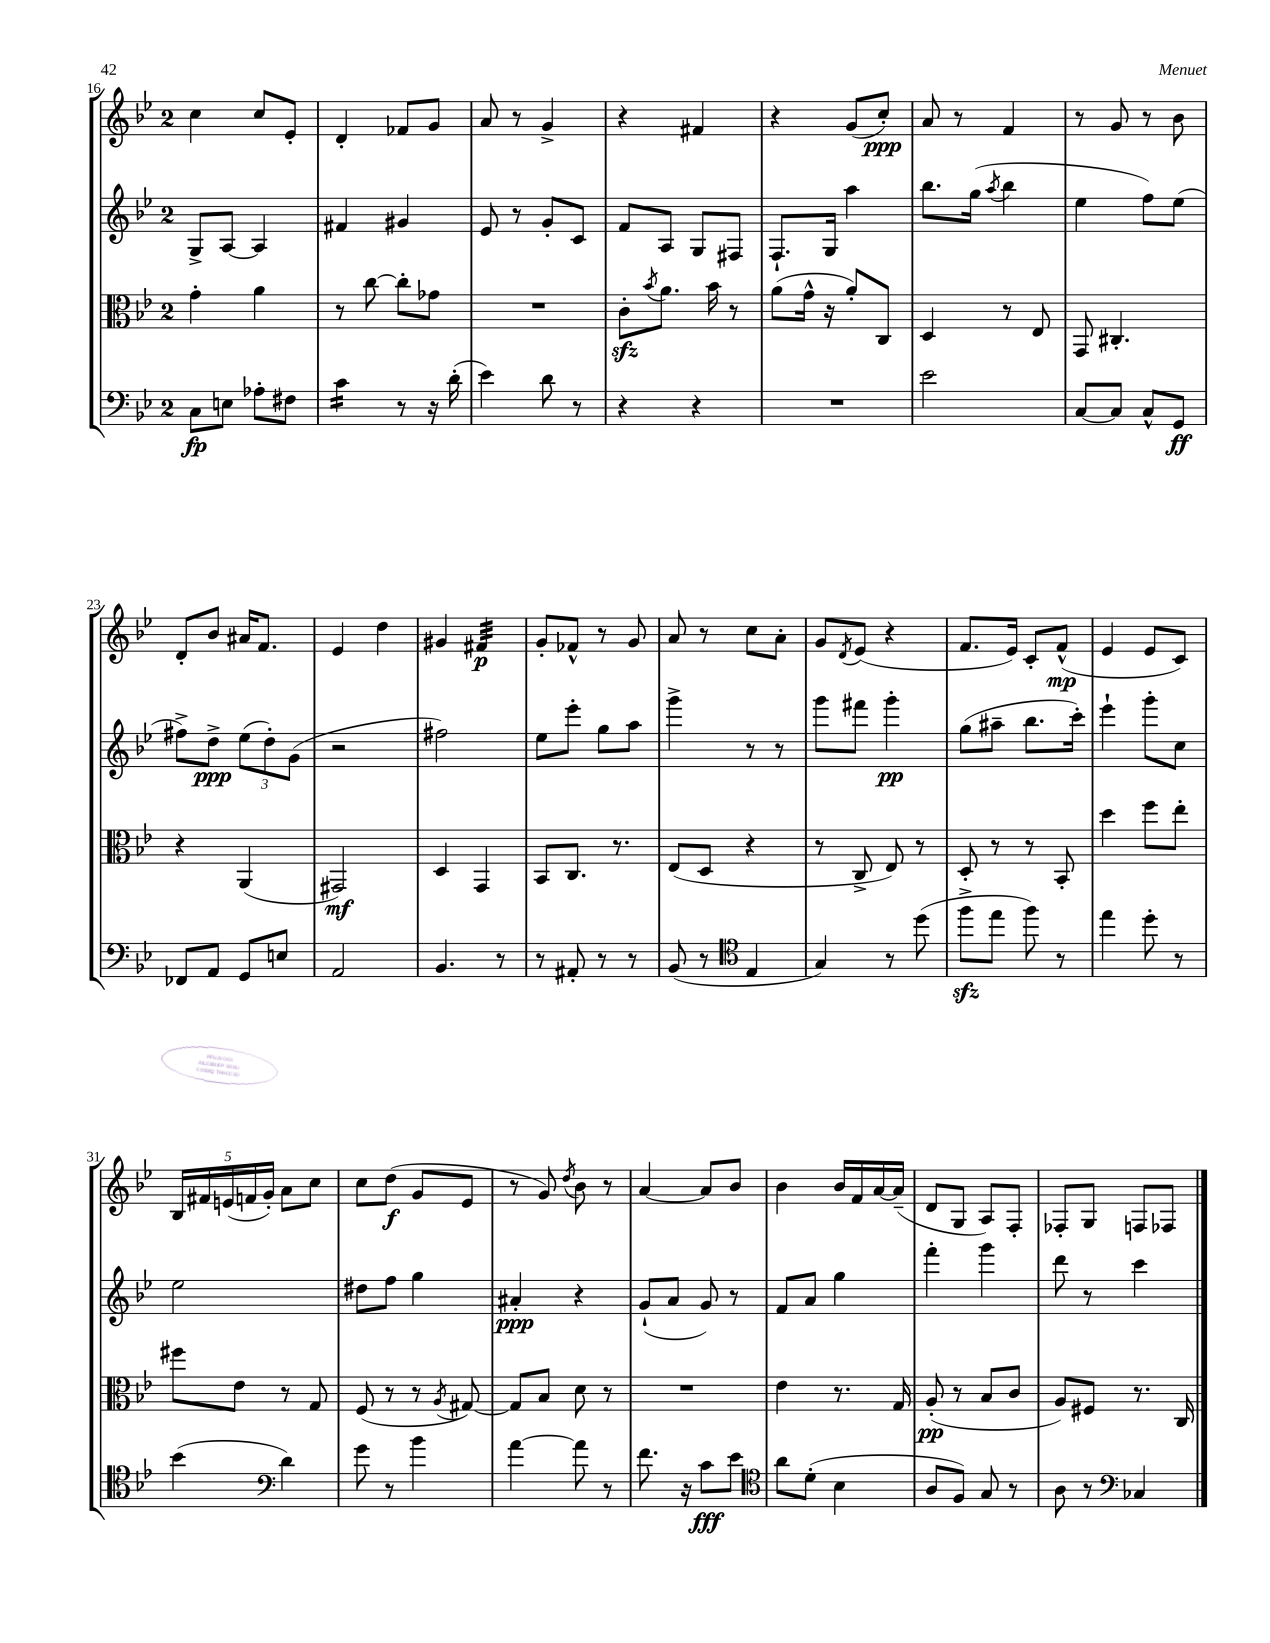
<<
\new StaffGroup <<
\new Staff = "s0" {
    \clef treble \key bes \major \once \override Staff.TimeSignature.style = #'single-digit \time 2/4
    c''4 c''8 ees'8-. |
    d'4-. fes'8 g'8 |
    a'8 r8 g'4-> |
    r4 fis'4 |
    r4 g'8( c''8-.\ppp) |
    a'8 r8 f'4 |
    r8 g'8 r8 bes'8 |
    d'8-. bes'8 ais'16 f'8. |
    ees'4 d''4 |
    gis'4 fis'4:32\p |
    g'8-. fes'8-^ r8 g'8 |
    a'8 r8 c''8 a'8-. |
    g'8 \acciaccatura { d'8 } ees'8( r4 |
    f'8. ees'16) c'8-. f'8-^\mp( |
    ees'4 ees'8 c'8) |
    \tuplet 5/4 { bes16 fis'16 e'16( f'16 g'16-.) } a'8 c''8 |
    c''8 d''8\f( g'8 ees'8 |
    r8 g'8) \acciaccatura { d''8 } bes'8 r8 |
    a'4~ a'8 bes'8 |
    bes'4 bes'16 f'16 a'16~ a'16--( |
    d'8 g8 a8) f8-. |
    fes8-. g8 f8 fes8 \bar "|." |
}
\new Staff = "s1" {
    \clef treble \key bes \major \once \override Staff.TimeSignature.style = #'single-digit \time 2/4
    g8-> a8~ a4 |
    fis'4 gis'4 |
    ees'8 r8 g'8-. c'8 |
    f'8 a8 g8 fis8 |
    f8.-! g16 a''4 |
    bes''8. g''16( \acciaccatura { a''8 } bes''4 |
    ees''4 f''8) ees''8( |
    fis''8->) d''8->\ppp \tuplet 3/2 { ees''8( d''8-.) g'8( } |
    r2 |
    fis''2) |
    ees''8 ees'''8-. g''8 a''8 |
    g'''4-> r8 r8 |
    g'''8 fis'''8 g'''4-.\pp |
    g''8( ais''8-- bes''8. c'''16-.) |
    ees'''4-! g'''8-. c''8 |
    ees''2 |
    dis''8 f''8 g''4 |
    ais'4-.\ppp r4 |
    g'8-!( a'8 g'8) r8 |
    f'8 a'8 g''4 |
    f'''4-. g'''4 |
    d'''8 r8 c'''4 \bar "|." |
}
\new Staff = "s2" {
    \clef alto \key bes \major \once \override Staff.TimeSignature.style = #'single-digit \time 2/4
    g'4-. a'4 |
    r8 c''8~ c''8-. ges'8 |
    R2 |
    c'8-.\sfz \acciaccatura { bes'8 } a'8. bes'16 r8 |
    a'8( g'16-^ r16 a'8-.) c8 |
    d4 r8 ees8 |
    g,8 cis4.-. |
    r4 a,4( |
    gis,2\mf) |
    d4 g,4 |
    bes,8 c8. r8. |
    ees8( d8 r4 |
    r8 c8-> ees8) r8 |
    d8-. r8 r8 bes,8-. |
    d''4 f''8 ees''8-. |
    fis''8 ees'8 r8 g8 |
    f8( r8 r8 \acciaccatura { a8 } gis8~) |
    gis8 bes8 d'8 r8 |
    R2 |
    ees'4 r8. g16 |
    a8-.\pp( r8 bes8 c'8 |
    a8) fis8 r8. c16 \bar "|." |
}
\new Staff = "s3" {
    \clef bass \key bes \major \once \override Staff.TimeSignature.style = #'single-digit \time 2/4
    c8\fp e8 aes8-. fis8 |
    c'4:16 r8 r16 d'16-.( |
    ees'4) d'8 r8 |
    r4 r4 |
    R2 |
    ees'2 |
    c8~ c8 c8-^ g,8\ff |
    fes,8 a,8 g,8 e8 |
    a,2 |
    bes,4. r8 |
    r8 ais,8-. r8 r8 |
    bes,8( r8 \clef tenor ees4 |
    g4) r8 d''8( |
    f''8->\sfz ees''8 f''8) r8 |
    ees''4 d''8-. r8 |
    bes'4( \clef bass d'4) |
    g'8 r8 bes'4 |
    a'4~ a'8 r8 |
    f'8. r16 c'8\fff ees'8 |
    \clef tenor a'8 d'8-.( bes4 |
    a8 f8) g8 r8 |
    a8 r8 \clef bass ces4 \bar "|." |
}
>>
>>
\layout { \context { \Score currentBarNumber = #16 } }
